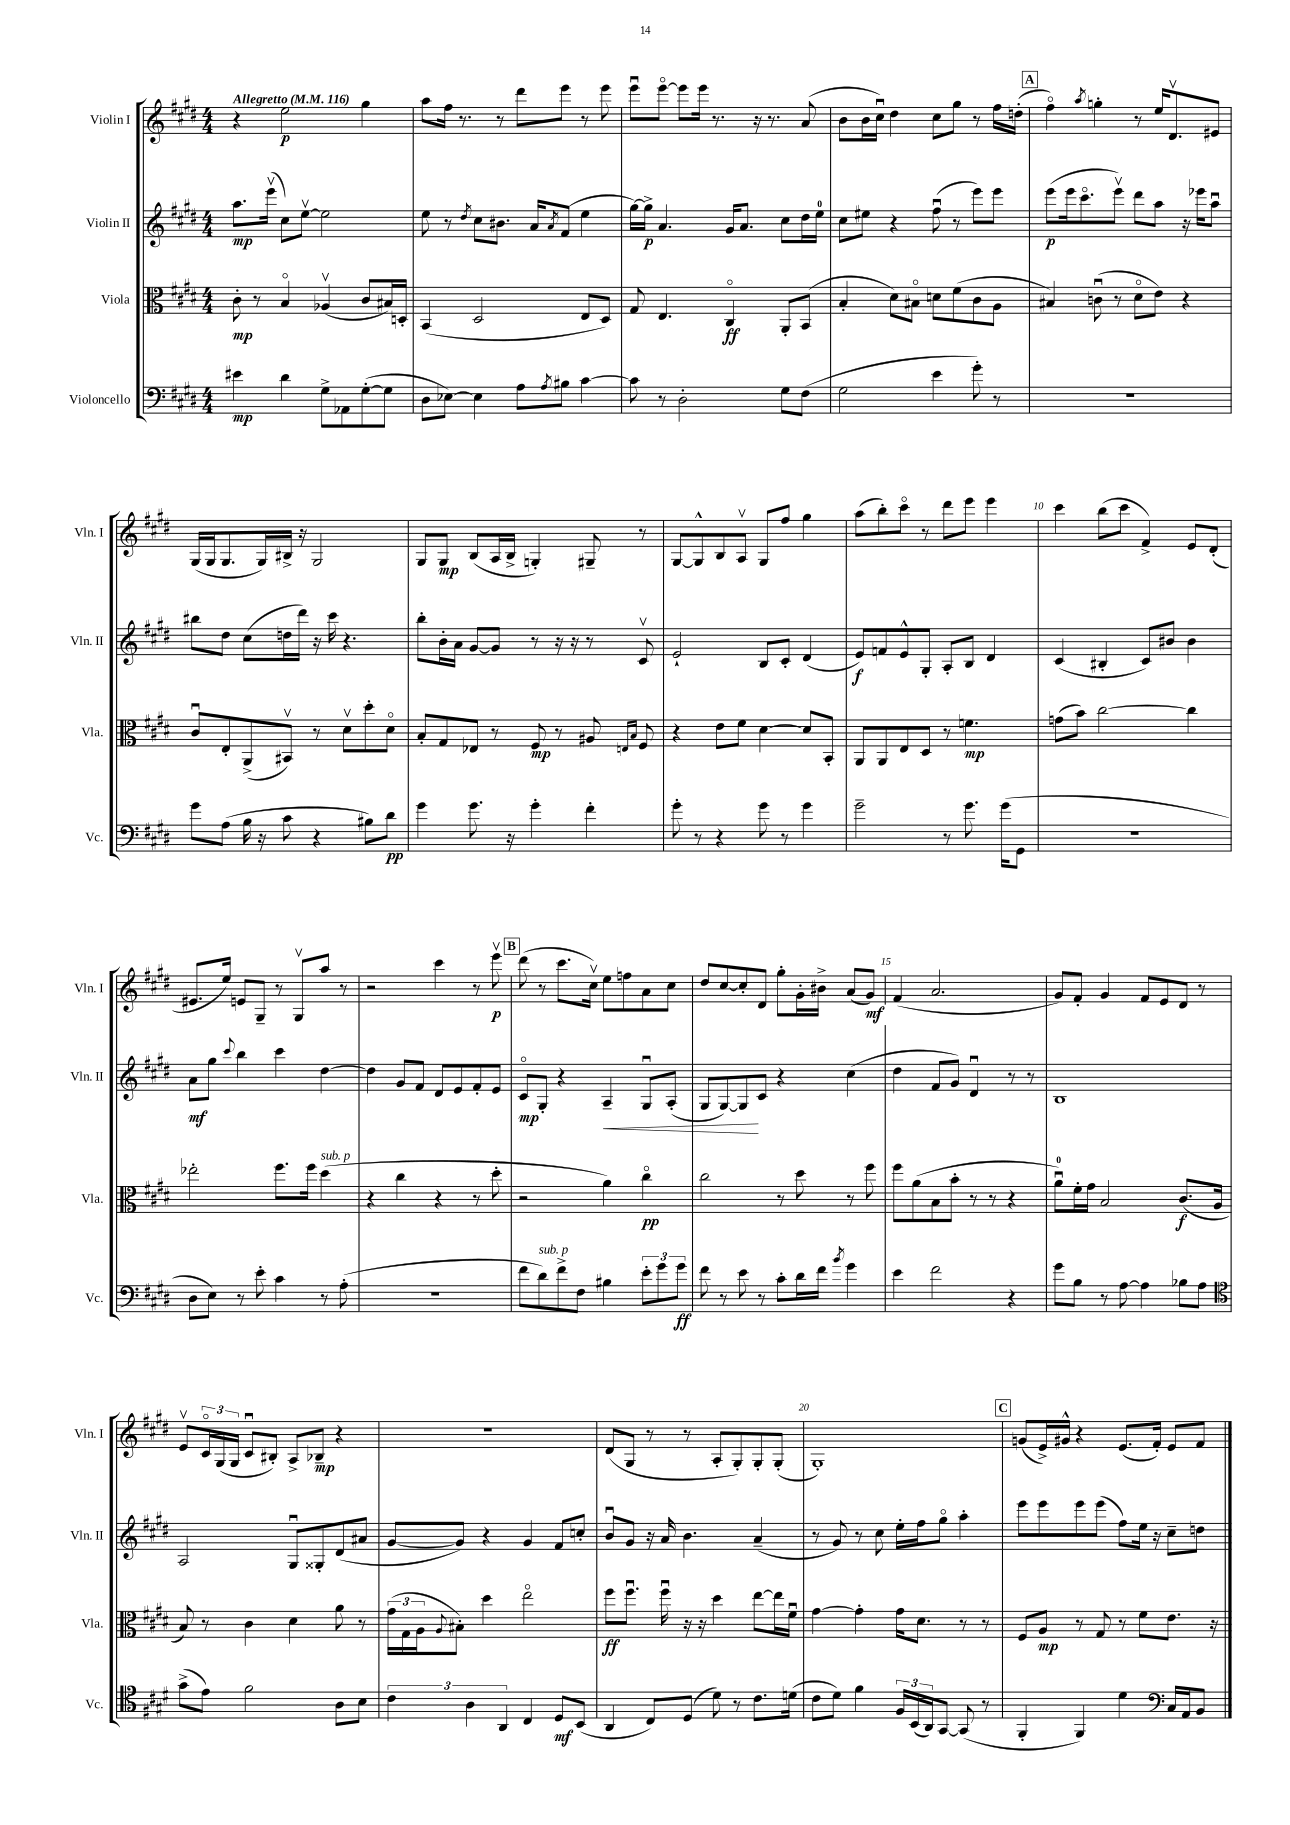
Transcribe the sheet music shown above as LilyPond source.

<<
\new StaffGroup <<
\new Staff = "s0" \with { instrumentName = "Violin I" shortInstrumentName = "Vln. I" } {
    \clef treble \key e \major \numericTimeSignature \time 4/4 \tempo "Allegretto" 4 = 116
    r4 e''2\p gis''4 |
    a''8 fis''16 r8. r8 dis'''8 e'''8 r8 e'''8 |
    e'''8\downbow e'''8~\flageolet e'''8 e'''16 r8. r16 r8. a'8( |
    b'8 b'16 cis''16\downbow) dis''4 cis''8 gis''8 r8 fis''16 d''16-.( |
    \mark \markup { \box "A" } fis''4\flageolet) \acciaccatura { a''8 } g''4-. r8 e''16 dis'8.\upbow eis'8 |
    gis16( gis16 gis8. gis16) bis16-> r16 gis2 |
    gis8 gis8\mp b8( a16 b16-> g4-.) gis8-- r8 |
    gis8~ gis8-^ b8 a8\upbow gis8 fis''8 gis''4 |
    a''8( b''8-.) cis'''8\flageolet r8 dis'''8 e'''8 e'''4 |
    cis'''4 b''8( cis'''8 fis'4->) e'8 dis'8-.( |
    eis'8. e''16) e'8 gis8-- r8 gis8\upbow a''8 r8 |
    r2 cis'''4 r8 e'''8\upbow\p |
    \mark \markup { \box "B" } dis'''8( r8 cis'''8. cis''16\upbow) e''8 f''8 a'8 cis''8 |
    dis''8 cis''8~ cis''8-. dis'8 gis''8-. gis'16-. bis'16-> a'8( gis'8\mf) |
    fis'4( a'2. |
    gis'8) fis'8-. gis'4 fis'8 e'8 dis'8 r8 |
    e'8\upbow \tuplet 3/2 { cis'16\flageolet gis16( gis16 } cis'8\downbow bis8-.) a8-> bes8--\mp r4 |
    R1 |
    dis'8( gis8 r8 r8 a8-. gis8-.) gis8-. gis8-.( |
    gis1-.) |
    \mark \markup { \box "C" } g'8( e'16->) gis'16-^ r4 e'8.( fis'16-.) e'8 fis'8 \bar "|." |
}
\new Staff = "s1" \with { instrumentName = "Violin II" shortInstrumentName = "Vln. II" } {
    \clef treble \key e \major \numericTimeSignature \time 4/4
    a''8.\mp e'''16\upbow( cis''8) e''8~\upbow e''2 |
    e''8 r8 \acciaccatura { dis''8 } cis''8 bis'8. a'16 \acciaccatura { a'8 } fis'8( e''4 |
    gis''16~) gis''16->\p a'4. gis'16 a'8. cis''8 dis''16 e''16-0 |
    cis''8 eis''8 r4 fis''8\downbow( r8 e'''8) e'''8 |
    \mark \markup { \box "A" } e'''8\p( e'''16 cis'''8.\flageolet e'''8\upbow) dis'''8 a''8 r16 ees'''16 a''8\downbow |
    bis''8 dis''8 cis''8( d''16 dis'''16) r16 cis'''16 r4. |
    b''8-. b'16-. a'16 gis'8~ gis'8 r8 r16 r16 r8 cis'8\upbow |
    e'2-! b8 cis'8-. dis'4( |
    e'8\f) f'8 e'8-^ gis8-. a8-. b8 dis'4 |
    cis'4( bis4-. cis'8) bis'8 bis'4 |
    a'8\mf gis''8 \appoggiatura { cis'''8 } b''4 cis'''4 dis''4~ |
    dis''4 gis'8 fis'8 dis'8 e'8 fis'8-. e'8 |
    \mark \markup { \box "B" } cis'8\flageolet\mp gis8-. r4 a4--\< gis8\downbow a8-.( |
    gis8 gis8~) gis8\! cis'8 r4 cis''4( |
    dis''4 fis'8 gis'8) dis'4\downbow r8 r8 |
    b1 |
    a2 gis8\downbow gisis8-. dis'8( ais'8 |
    gis'8~ gis'8) r4 gis'4 fis'8 c''8-. |
    b'8\downbow gis'8 r16 a'16 b'4. a'4--( |
    r8 gis'8) r8 cis''8 e''16-. fis''16 gis''8\flageolet a''4-. |
    \mark \markup { \box "C" } e'''8 e'''8 e'''8 e'''8( fis''8) e''16 r16 cis''8-- d''8 \bar "|." |
}
\new Staff = "s2" \with { instrumentName = "Viola" shortInstrumentName = "Vla." } {
    \clef alto \key e \major \numericTimeSignature \time 4/4
    cis'8-.\mp r8 b4\flageolet aes4\upbow( cis'8 bis16) d16-. |
    b,4( dis2 e8 dis8) |
    gis8 e4. cis4\flageolet\ff a,8-. b,8( |
    b4-. dis'8) bis8\flageolet d'8 fis'8( cis'8 a8 |
    \mark \markup { \box "A" } bis4) c'8\downbow( r8 dis'8\flageolet e'8) r4 |
    cis'8\downbow e8-. a,8->( bis,8\upbow) r8 dis'8\upbow dis''8-. dis'8\flageolet |
    b8-. gis8 ees8 r8 fis8\mp r8 ais8 \grace { e16 b16 } fis8 |
    r4 e'8 fis'8 dis'4~ dis'8 b,8-. |
    a,8 a,8 e8 dis8 r8 f'4.\mp |
    g'8( b'8) cis''2~ cis''4 |
    ees''2-. fis''8. fis''16 dis''4^\markup { \italic "sub. p" }( |
    r4 cis''4 r4 r8 dis''8-. |
    \mark \markup { \box "B" } r2 a'4) cis''4\flageolet\pp |
    cis''2 r8 dis''8 r8 fis''8 |
    fis''8 a'8( b8 b'8-. r8 r8 r4 |
    a'8-0\downbow) fis'16-. gis'16 b2 cis'8.\f( a16 |
    b8) r8 cis'4 dis'4 a'8 r8 |
    \tuplet 3/2 { gis'16( gis16 a16 } \appoggiatura { a8 } bis8-.) dis''4 e''2\flageolet |
    fis''8\ff fis''8.\downbow fis''16\downbow r16 r16 dis''4 e''8~ e''16 fis'16\downbow |
    gis'4~ gis'4-. gis'16 dis'8. r8 r8 |
    \mark \markup { \box "C" } fis8 a8\mp r8 gis8 r8 fis'8 e'8. r16 \bar "|." |
}
\new Staff = "s3" \with { instrumentName = "Violoncello" shortInstrumentName = "Vc." } {
    \clef bass \key e \major \numericTimeSignature \time 4/4
    eis'4\mp dis'4 gis8-> aes,8 gis8~-.( gis8 |
    dis8 ees8~) ees4 a8 \acciaccatura { a8 } bis8 cis'4~ |
    cis'8 r8 dis2-. gis8 fis8( |
    gis2 e'4 gis'8-.) r8 |
    \mark \markup { \box "A" } r1 |
    gis'8 a8( b16 r16 cis'8 r4 bis8) dis'8\pp |
    gis'4 gis'8. r16 gis'4-. fis'4-. |
    gis'8-. r8 r4 gis'8 r8 gis'4 |
    gis'2-- r8 gis'8. gis'16( gis,8 |
    r1 |
    dis8 e8) r8 e'8-. cis'4 r8 a8-.( |
    R1 |
    \mark \markup { \box "B" } fis'8 dis'8^\markup { \italic "sub. p" }) fis'8-> fis8 bis4 \tuplet 3/2 { e'8-. gis'8 gis'8\ff } |
    fis'8 r8 e'8 r8 cis'8-. dis'16 fis'16 \acciaccatura { b'8 } gis'4 |
    e'4 fis'2 r4 |
    gis'8 b8 r8 a8~ a4 bes8 a8 |
    \clef tenor gis'8->( e'8) fis'2 a8 b8 |
    \tuplet 3/2 { cis'4 a4 a,4 } cis4 dis8\mf b,8( |
    a,4 cis8) dis8( dis'8) r8 cis'8. d'16( |
    cis'8 dis'8) fis'4 \tuplet 3/2 { fis16 b,16( a,16) } gis,8~ gis,8( r8 |
    \mark \markup { \box "C" } fis,4-. fis,4) dis'4 \clef bass cis16 a,16 b,8 \bar "|." |
}
>>
>>
\layout { \context { \Score \override BarNumber.break-visibility = ##(#f #t #t) barNumberVisibility = #(every-nth-bar-number-visible 5) } }
